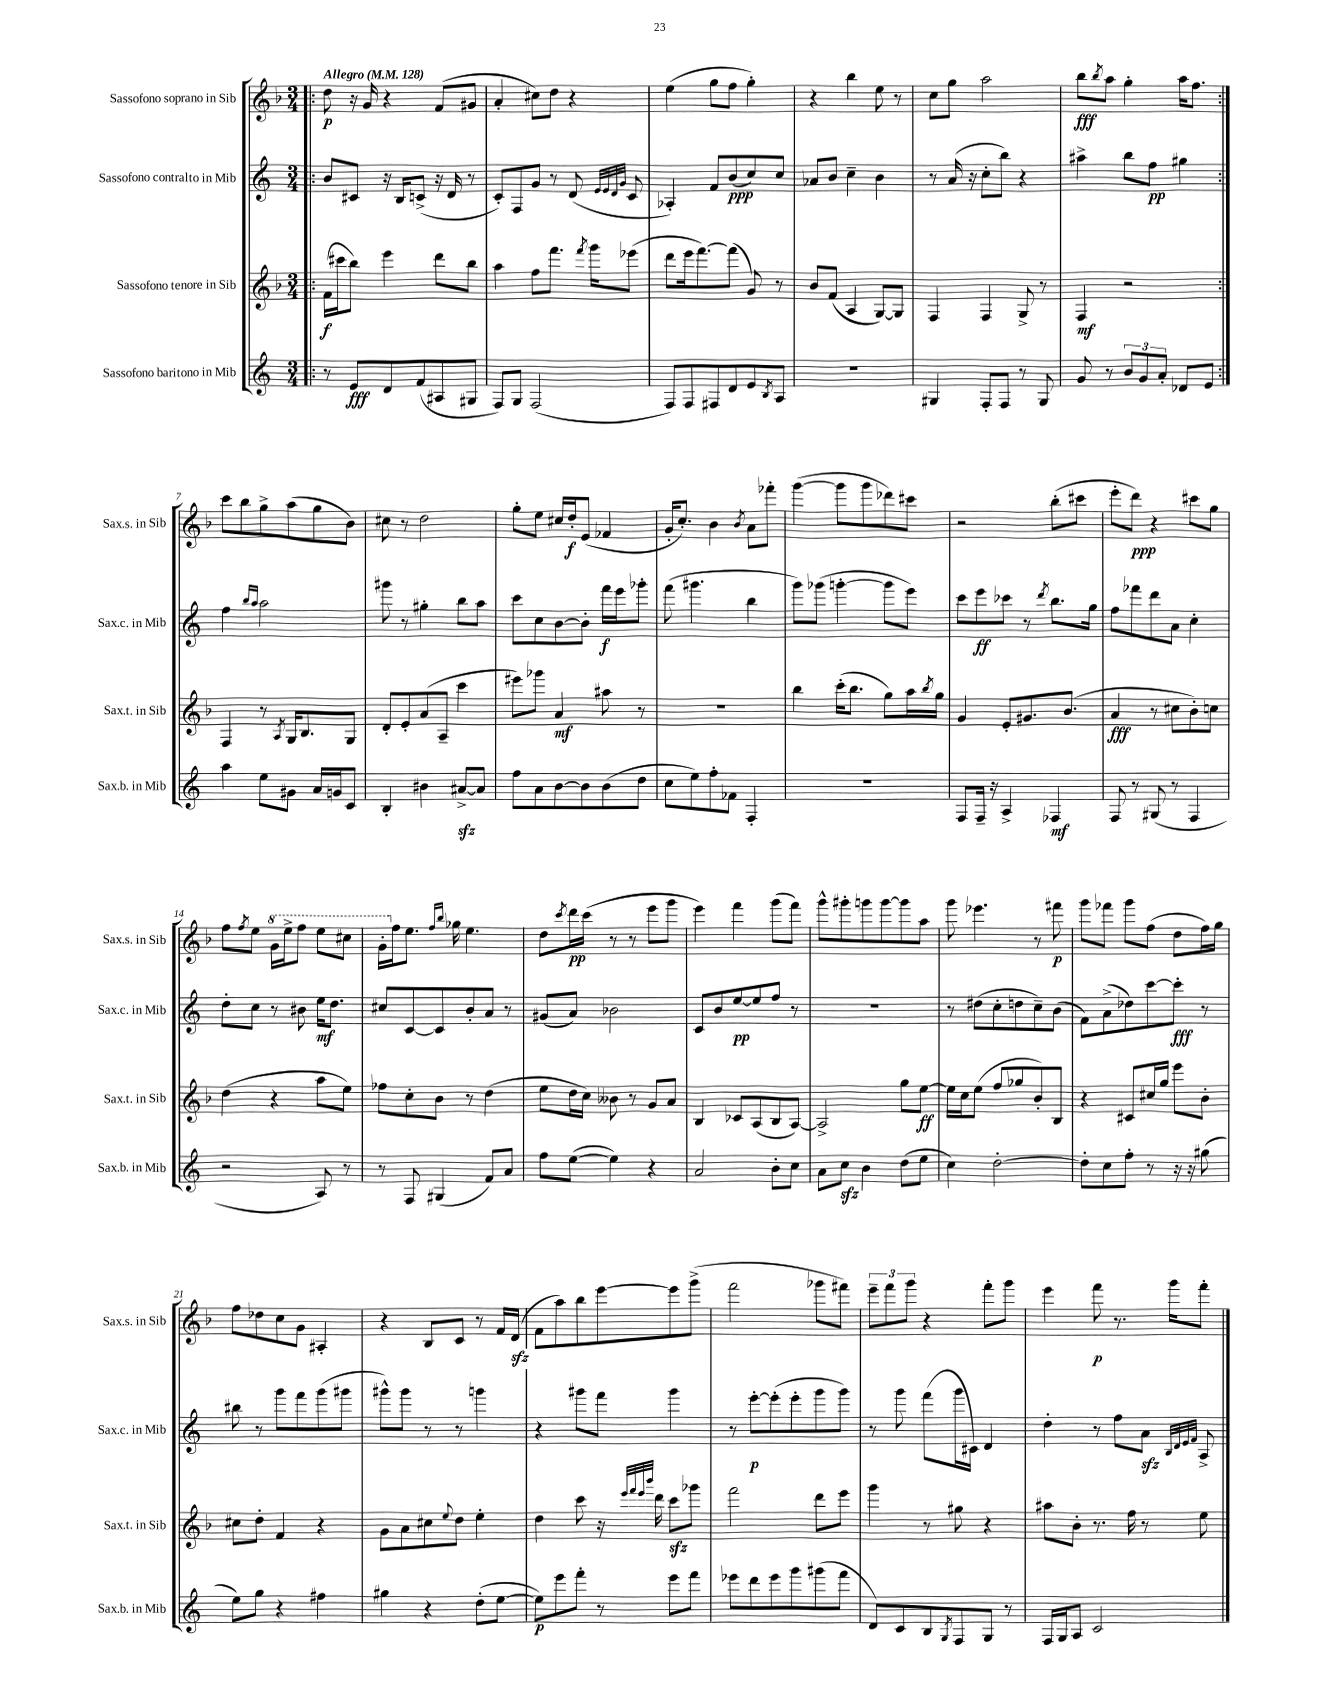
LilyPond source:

<<
\new StaffGroup <<
\new Staff = "s0" \with { instrumentName = "Sassofono soprano in Sib" shortInstrumentName = "Sax.s. in Sib" } {
    \clef treble \key f \major \numericTimeSignature \time 3/4 \tempo "Allegro" 4 = 128
    \repeat volta 2 { \bar ".|:" d''8\p r16 g'16 r4 f'8( gis'8 |
    a'4-. cis''8) d''8 r4 |
    e''4( g''8 f''8 g''4-.) |
    r4 bes''4 e''8 r8 |
    c''8 g''8 a''2 |
    bes''8\fff \acciaccatura { bes''8 } a''8 g''4-. a''16 f''8. | }
    c'''8 bes''8 g''8-> a''8( g''8 bes'8) |
    cis''8 r8 d''2 |
    g''8-. e''8 cis''16 d''16-.\f e'8( fes'4 |
    g'16-. c''8.-.) bes'4 \acciaccatura { bes'8 } a'8 fes'''8-. |
    g'''4~( g'''8 g'''8 des'''8) cis'''8 |
    r2 bes''8-.( cis'''8 |
    e'''8-. d'''8\ppp) r4 cis'''8 g''8 |
    f''8 \acciaccatura { f''8 } e''8 \ottava #1 g''16 e'''16-> f'''8 e'''8 cis'''8 |
    g''16-. \ottava #0 f''16 e''8. \grace { f''16 bes''16 } ges''16 e''4. |
    d''8 \acciaccatura { c'''8 } d'''16\pp c'''16( r8 r8 e'''8 g'''8 |
    e'''4) f'''4 g'''8( f'''8) |
    g'''8-^ gis'''8-. g'''8 g'''8~ g'''8 a''8 |
    g'''8 ees'''4. r8 fis'''8\p |
    g'''8 fes'''8 g'''8 f''8( d''8 f''16) g''16 |
    f''8 des''8 c''8 g'8 ais4-. |
    r4 bes8 c'8 r8 f'16 d'16\sfz( |
    f'8 a''8) bes''8 e'''8~ e'''8 g'''8->( |
    f'''2 ges'''8 fis'''8) |
    \tuplet 3/2 { e'''8-- f'''8 g'''8 } r4 f'''8-. g'''8 |
    e'''4 f'''8\p r8. g'''16 f'''8-. \bar "|." |
}
\new Staff = "s1" \with { instrumentName = "Sassofono contralto in Mib" shortInstrumentName = "Sax.c. in Mib" } {
    \clef treble \key c \major \numericTimeSignature \time 3/4
    \repeat volta 2 { \bar ".|:" b'8 cis'8 r16 b16 c'8->( r16 d'16 r8 |
    c'8-.) f8 g'8 r8 d'8( \grace { e'32 e'32 d'32 g'32 } c'8 |
    aes4-.) f'8 b'8\ppp( c''8) c''8 |
    aes'8 b'8 c''4-- b'4 |
    r8 a'16( r16 c''8-. b''8) r4 |
    ais''4-> b''8 f''8\pp gis''4 | }
    f''4 \grace { b''16 a''16 } a''2 |
    gis'''8 r8 gis''4-. b''8 a''8 |
    c'''8 c''8 b'8~ b'8-. f'''16\f e'''16 ges'''8-. |
    f'''8( gis'''4. b''4 |
    g'''8) ges'''8( g'''4~-. g'''8 e'''8) |
    c'''8 e'''8\ff ces'''8 r8 \acciaccatura { d'''8 } b''8. g''16 |
    f''8 fes'''8 d'''8 a'8 c''4-. |
    d''8-. c''8 r8 bis'8 e''16\mf d''8. |
    cis''8 c'8~ c'8 b'8-. a'8 r8 |
    gis'8( a'8) bes'2 |
    c'8 b'8 e''8~\pp e''8 f''8 r8 |
    R2. |
    r8 dis''8( c''8-. d''8 c''8--) b'8( |
    f'8) a'8->( des''8) c'''8~ c'''8-.\fff r8 |
    bis''8 r8 g'''8 f'''8 g'''8( gis'''8 |
    gis'''8-^) gis'''8 r8 r8 g'''4 |
    r4 gis'''8 f'''8 gis'''4 |
    r8 e'''8~-.\p e'''8-.( e'''8-. g'''8 g'''8) |
    r8 g'''8 f'''8( g'''16 cis'16) d'4 |
    d''4-. r8 f''8 a'8\sfz \grace { b32 d'32 e'32 f'32 } a8-> \bar "|." |
}
\new Staff = "s2" \with { instrumentName = "Sassofono tenore in Sib" shortInstrumentName = "Sax.t. in Sib" } {
    \clef treble \key f \major \numericTimeSignature \time 3/4
    \repeat volta 2 { \bar ".|:" f'16\f( cis'''16 bes''8) e'''4 d'''8 bes''8 |
    a''4 f''8 f'''8. \acciaccatura { f'''8 } g'''16 ees'''8( |
    d'''8 e'''16 f'''8.~) f'''8( g'8) r8 |
    bes'8 f'8( a4 g8~) g8 |
    f4 f4 g8-> r8 |
    f4\mf r2 | }
    f4 r8 \acciaccatura { a8 } g16 bes8. g8 |
    d'8-. e'8-. a'8( a8-- c'''4 |
    eis'''8) ges'''8 a'4\mf ais''8 r8 |
    r2. |
    bes''4 c'''16-.( bes''8. g''8) a''16 \acciaccatura { bes''8 } g''16 |
    g'4 e'8-. gis'8. bes'8.( |
    a'4\fff r8 cis''8 bes'8-.) c''8 |
    d''4( r4 a''8 e''8) |
    fes''8 c''8-. bes'8 r8 d''4( |
    e''8 d''16 c''16) beses'8 r8 g'8 a'8 |
    bes4 ces'8 a8( bes8 a8~) |
    a2-> g''8 e''8~\ff |
    e''16 c''16 e''8( f''8 ges''8 bes'8-.) bes8 |
    r4 cis'8 cis''16 g''16 e'''8 bes'8-. |
    cis''8 d''8-. f'4 r4 |
    g'8 a'8 cis''8 \appoggiatura { e''8 } d''8 e''4-. |
    d''4 c'''8 r16 \grace { e'''32 f'''32 e'''32 bes'''32 } d'''16 c'''8\sfz ges'''8 |
    f'''2 d'''8 e'''8 |
    g'''4 r8 gis''8 r4 |
    ais''8 bes'8-. r8. f''16 r8 e''8 \bar "|." |
}
\new Staff = "s3" \with { instrumentName = "Sassofono baritono in Mib" shortInstrumentName = "Sax.b. in Mib" } {
    \clef treble \key c \major \numericTimeSignature \time 3/4
    \repeat volta 2 { \bar ".|:" r8 e'8\fff d'8 f'8( ais8 gis8 |
    f8) g8 f2( |
    f8) f8 fis8 d'8 e'8 \acciaccatura { b8 } a8 |
    R2. |
    gis4 f8-. f8 r8 gis8 |
    g'8 r8 \tuplet 3/2 { b'8 g'8 a'8-. } des'8 e'8 | }
    a''4 e''8 gis'8 a'16 g'16 c'8 |
    b4-. bis'4 ais'8~->\sfz ais'8 |
    f''8 a'8 b'8~ b'8 b'8( d''8 |
    c''8 e''8) f''8-. fes'8 f4-. |
    R2. |
    f8 f16-- r16 a4-> fes4\mf |
    f8 r8 gis8( r8 f4 |
    r2 a8) r8 |
    r8 f8 gis4( f'8) a'8 |
    f''8 e''8~( e''4) r4 |
    a'2 b'8-. c''8 |
    a'8 c''8\sfz b'4 d''8( e''8 |
    c''4) d''2~-. |
    d''8-. c''8 f''8-. r8 r16 r16 gis''8( |
    e''8) g''8 r4 fis''4 |
    gis''4 r4 d''8-.( e''8~ |
    e''8\p) e'''8 f'''8-. r8 e'''8 f'''8 |
    ees'''8 d'''8 ees'''8 g'''8 gis'''8( f'''8 |
    d'8) c'8 b8 \acciaccatura { g8 } f8 g8 r8 |
    f16 g16 a8 c'2 \bar "|." |
}
>>
>>
